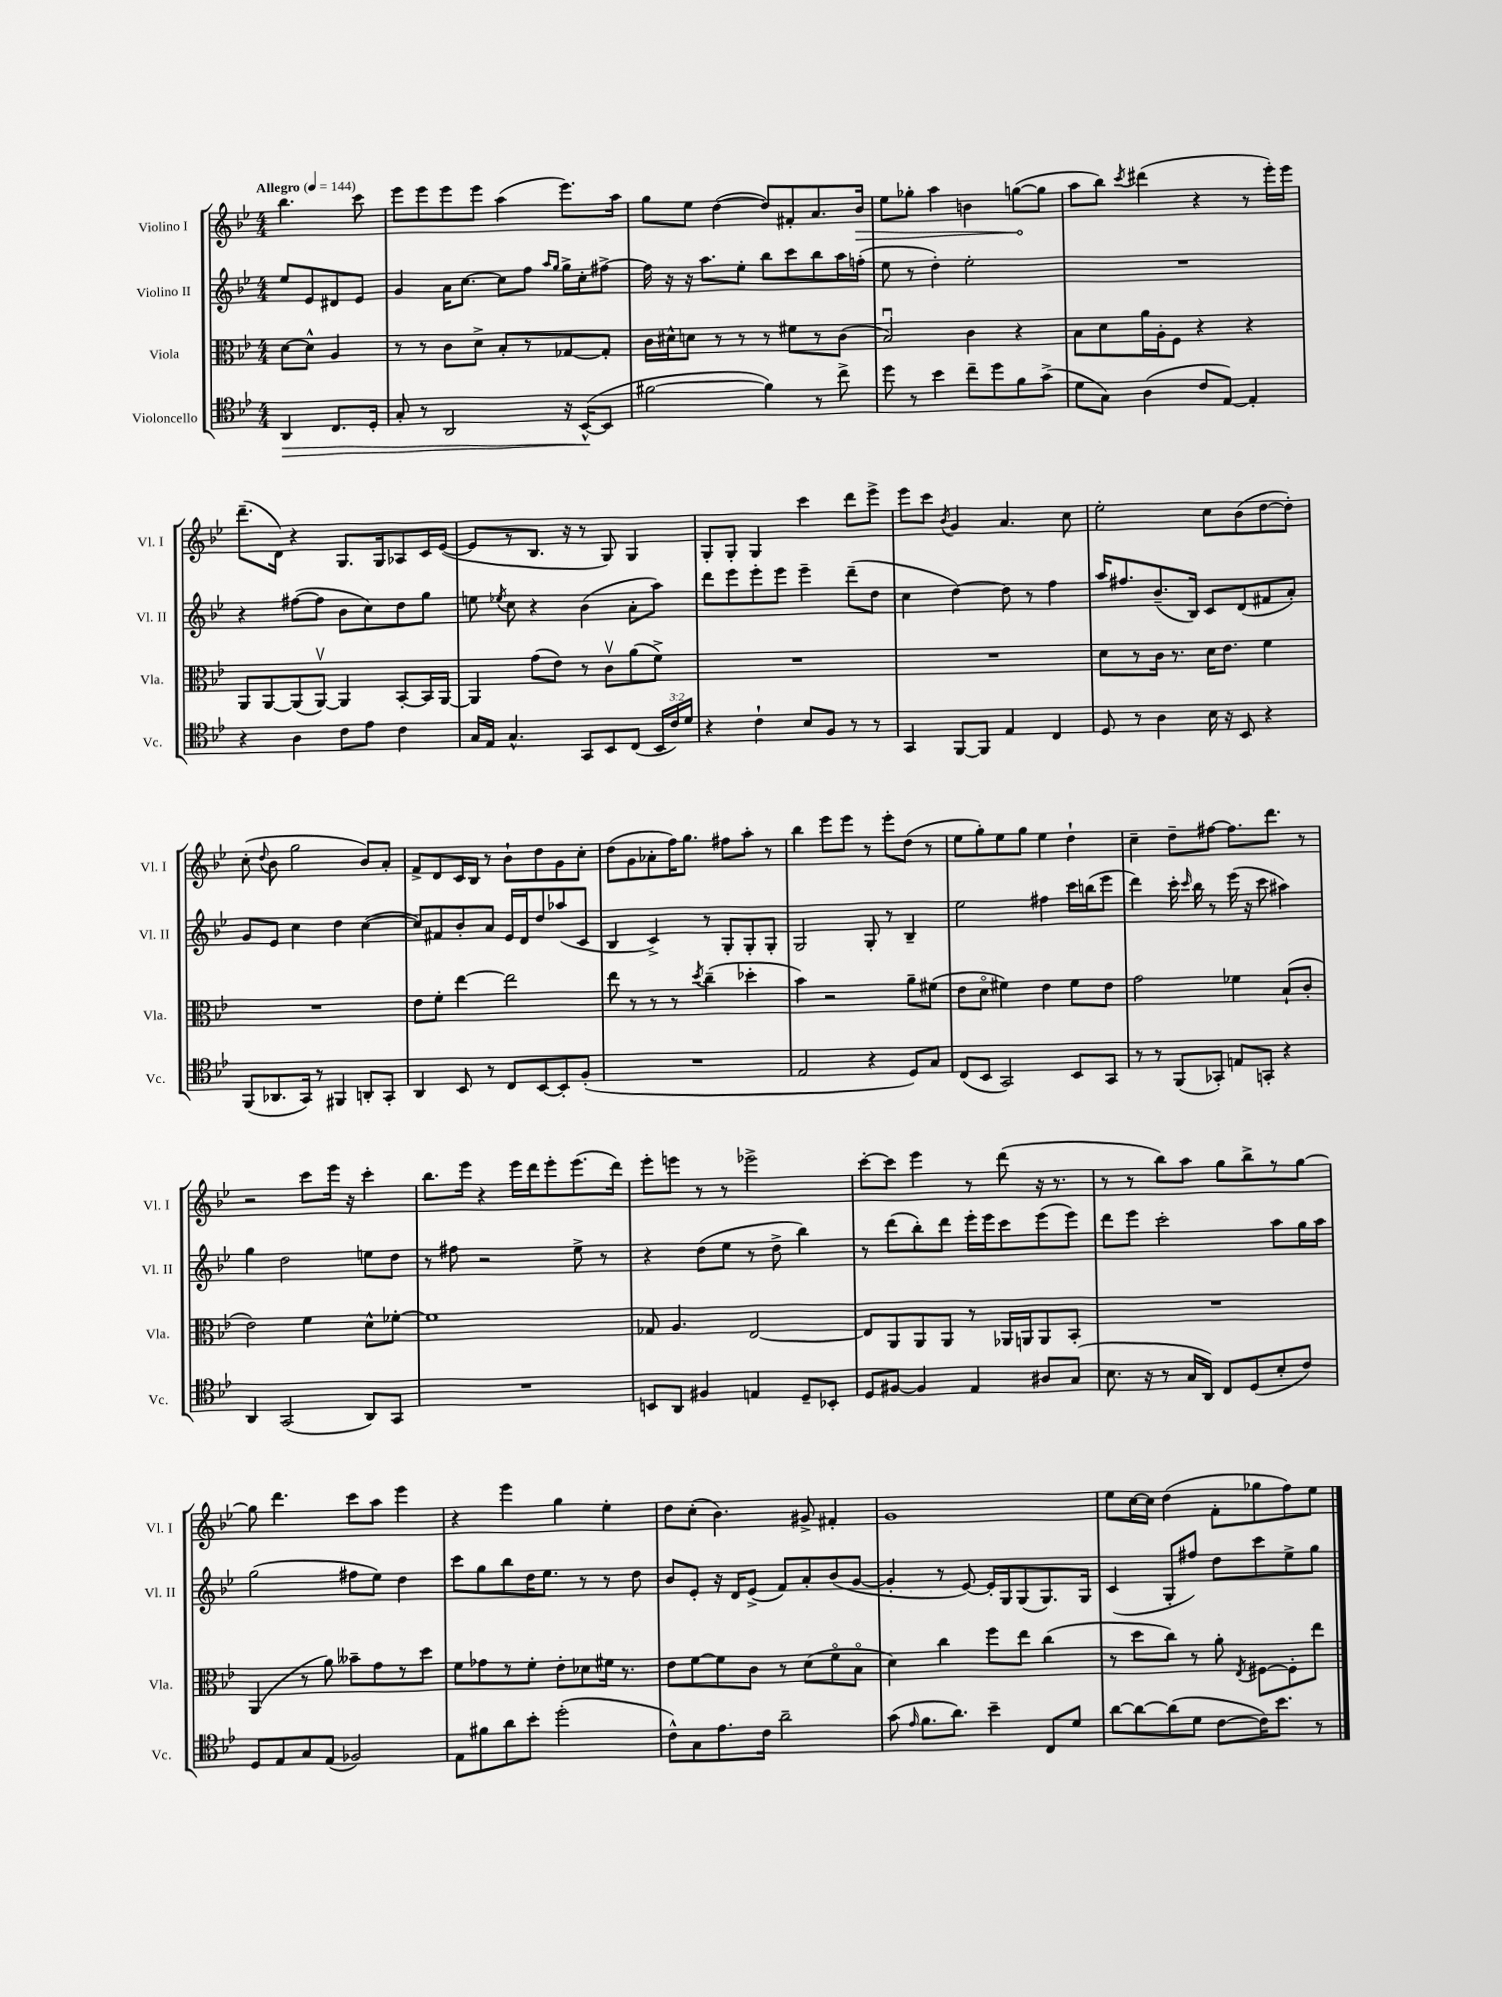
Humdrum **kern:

**kern	**kern	**kern	**kern
*staff4	*staff3	*staff2	*staff1
*clefC4	*clefC3	*clefG2	*clefG2
*k[b-e-]	*k[b-e-]	*k[b-e-]	*k[b-e-]
*M4/4	*M4/4	*M4/4	*M4/4
*MM144	*MM144	*MM144	*MM144
4AA/	[8d\L	8ee-/L	4.bb-\
.	8d^^\]J	8e-/	.
8.C/L	4A/	8d#/	.
.	.	8e-/J	8ccc\
16D'/Jk	.	.	.
=	=	=	=
8G'/	8r	4g/	8eee-\L
8r	8r	.	8eee-\
2AA/	8c\L	16a\LK	8eee-\
.	.	[8.cc\J	.
.	8d^\J	.	8eee-\J
.	8B-'/L	8cc\]L	(4aa\
.	8r	8ff\J	.
.	.	16qqaa/LL	.
.	.	16qqgg/JJ	.
16r	[8G-/	16gg^\LL	8.eee-\L)
([16BB-^^/LK	.	16cc'\J	.
8BB-/]J	8G-'/]J	[8ff#^\J	.
.	.	.	16aa\Jk
=	=	=	=
[2f#\	16c\LL	16ff#\]	8gg\L
.	16d#^^\J	16r	.
.	8d\J	16r	8ee-\J
.	.	8.aa\L	.
.	8r	.	([4dd\
.	8r	8ee-'\J	.
4f#\])	8r	8bb-\L	8dd/]L)
.	8f#\L	8ccc\	8f#'/
8r	8r	8bb-\	8.a/
8cc^\	(8c\J	16aa\L	.
.	.	(16ff'\JJ	16b-/Jk
=	=	=	=
8dd\	2B-u/)	8ee-\	8ee-\L
8r	.	8r	8gg-'\J
4b-\	.	4dd'\)	4aa\
8cc~\L	4c\	2ee-'\	4b\
8dd\	.	.	.
8f\	4r	.	([8gg\L
(8g^\J	.	.	8gg\]J
=	=	=	=
8d\L	8B-\L	1r	8aa\L
8G\J)	8d\	.	8bb-\J)
.	.	.	8qccc/
(4A\	16a\L	.	(4ddd#\
.	16A'\J	.	.
.	8F\J	.	.
8c/L	4r	.	4r
[8E-/J)	.	.	.
4E-'/]	4r	.	8r
.	.	.	16eee-'\LL)
.	.	.	16eee-\JJ
=	=	=	=
4r	8AA/L	4r	(8.ddd~\L
.	[8AA/	.	.
.	.	.	16d\Jk)
4A\	(8AA/]	([8ff#\L	4r
.	[8AAv/J)	8ff#\]J	.
8c\L	4AA/]	8b-\L	8.G/L
8e-\J	.	8cc\)	.
.	.	.	16G/k
4c\	[8BB-'/L	8dd\	8A-/
.	16BB-/]L	8gg\J	16c/L
.	[16AA/JJ	.	([16e-/JJ
=	=	=	=
16G/LL	4AA/]	8ee\	8e-/]L
16E-/JJ	.	.	.
.	.	8qee-/	.
4.G^^/	.	8cc\	8r
.	(8g\L	4r	8.B-/J
.	8e-\J)	.	.
.	.	.	16r
8GG/L	8r	(4b-\	8r
8BB-/	8cv\L	.	8G/)
(8C/J	(8a\	8a'\L	4G/
24BB-/LL	8f^\J)	8aa\J)	.
24c/)	.	.	.
24d/JJ	.	.	.
=	=	=	=
4r	1r	8ddd\L	8G'/L
.	.	8eee-\	8G'/J
4c`\	.	8eee-'\	4G/
.	.	8eee-\J	.
8B-/L	.	4eee-~\	4ccc\
8F/J	.	.	.
8r	.	(8ddd~\L	8ddd\L
8r	.	8dd\J	8eee-^\J
=	=	=	=
4GG/	1r	4cc\	8eee-\L
.	.	.	8ccc\J
.	.	.	8qb-/
[8FF/L	.	[4dd\)	4g/
8FF/]J	.	.	.
4E-/	.	8dd\]	4.a/
.	.	8r	.
4C/	.	4ff\	.
.	.	.	8cc\
=	=	=	=
8D/	8d\L	16aa/LK	2ee-'\
.	.	8.ff#/	.
8r	8r	.	.
4A\	16c\Jk	(8.b-~/	.
.	8.r	.	.
.	.	16B-/Jk)	.
16B-\	16d\LK	8c/L	8cc\L
16r	8.e-\J	.	.
8BB-/	.	(8d/	(8b-\
4r	4f\	8f#/	[8dd\
.	.	8a'/J)	8dd'\]J)
=	=	=	=
(8FF/L	1r	8g/L	(8cc'\
.	.	.	8qqdd/
8.AA-/	.	8e-/J	8b-\
.	.	4cc\	2gg\
16GG/Jk)	.	.	.
8r	.	.	.
4FF#/	.	4dd\	.
8AA'/L	.	([4cc\	8b-/L)
8GG'/J	.	.	8a'/J
=	=	=	=
4AA/	8e-\L	8cc/]L)	8f^/L
.	8f'\J	8f#/	8d/
8BB-/	[4ee-\	8b-'/	16c/L
.	.	.	16B-/JJ
8r	.	8a/J	8r
8C/L	2ee-\]	16e-/LL	8b-`\L
.	.	16d/J	.
[8BB-/	.	8dd/	8dd\
8BB-'/]	.	(8aa-/	8g\
(8F'/J	.	8c/J	8cc'\J
=	=	=	=
1r	8ee-\	4B-/	(8dd\L
.	8r	.	8g\
.	8r	4c^/)	8a-'\
.	8r	.	16ff\K)
.	.	.	8.gg\J
.	8qdd/	.	.
.	(4cc~\	8r	.
.	.	8G'/L	8ff#\L
.	4dd-'\	8G'/	8aa'\J
.	.	8G'/J	8r
=	=	=	=
2E-/	4b-\)	2G/	4bb-\
.	2r	.	8eee-\L
.	.	.	8eee-\J
4r	.	8G'/	8r
.	.	8r	8eee-'\L
8D/L)	8a~\L	4B-~/	(8dd\J
8G/J	(8f#\J	.	8r
=	=	=	=
(8C/L	8e-\L	2ee-\	8ee-\L
8BB-/J	8do\J	.	8gg'\)
2GG/)	4f#\)	.	8ee-\
.	.	.	8gg\J
.	4e-\	4ff#\	4ee-\
8BB-/L	8f#\L	16ccc\LL	4dd`\
.	.	(16bb\J	.
8GG/J	8e-\J	8eee-\J	.
=	=	=	=
8r	2g\	4ddd\)	4cc~\
8r	.	.	.
(8FF/L	.	16ccc'\	8dd~\L
.	.	16qqccc/	.
.	.	16bb-\	.
8GG-'/J)	.	8r	[8ff#\J
8E/L	4f-\	(16eee-\	8.ff#\]L
.	.	16r	.
8GG'/J	.	8ccc\	.
.	.	.	8.ddd\J
4r	(8B-`/L	4aa#\)	.
.	8c'/J	.	8r
=	=	=	=
4AA/	2e-\)	4gg\	2r
(2GG/	.	2dd\	.
.	4f\	.	8ccc\L
.	.	.	16eee-\Jk
.	.	.	16r
8AA/L)	8d^^\L	8ee\L	4ccc'\
8GG/J	[8f-'\J	8dd\J	.
=	=	=	=
1r	1f-]	8r	8.bb-\L
.	.	8ff#\	.
.	.	.	16eee-\Jk
.	.	2r	4r
.	.	.	16eee-\LL
.	.	.	16ddd\J
.	.	.	8eee-'\
.	.	8ee-^\	(8.eee-\
.	.	8r	.
.	.	.	16ddd\Jk)
=	=	=	=
8BB/L	8G-/	4r	8eee-'\L
8AA/J	4.A/	.	8eee\J
4F#/	.	(8dd\L	8r
.	.	8ee-\J	8r
4E/	[2E-/	8r	2eee-^\
.	.	8dd^\	.
8D~/L	.	4bb-\)	.
8BB-'/J	.	.	.
=	=	=	=
8D/L	8E-/]L	8r	[8ccc'\L
[8F#/J	8AA/	(8ddd\L	8ccc\]J
4F#/]	8AA/	8bb-'\)	4eee-\
.	8AA/J	8ddd\J	.
4E-/	8r	16eee-'\LL	8r
.	.	16eee-\J	.
.	16AA-/LL	8ccc\	(8ddd\
.	16AA/J	.	.
8A#/L	8AA/	(8eee-\	16r
.	.	.	8.r
(8G/J	8BB-'/J	8eee-\J)	.
=	=	=	=
8.B-\	1r	8ddd\L	8r
.	.	8eee-\J	8r
16r	.	.	.
8r	.	2ccc'\	8bb-\L)
16G/LL	.	.	8aa\J
16AA/JJ)	.	.	.
8C/L	.	.	8gg\L
(8D/	.	.	8bb-^\
8B-'/	.	8aa\L	8r
8c/J)	.	16gg\L	[8gg\J
.	.	16aa\JJ	.
=	=	=	=
8D/L	(4AA/	(2gg\	8gg\]
8E-/	.	.	4.ddd\
8G/	8r	.	.
(8E-/J	8a\)	.	.
2F-/)	8b--~\L	8ff#\L	8ccc\L
.	8g\	8ee-\J)	8aa\J
.	8r	4dd\	4eee-\
.	8dd\J	.	.
=	=	=	=
8E-\L	8f\L	8ccc\L	4r
8f#\	8g-\	8gg\	.
8a\	8r	8bb-\	4eee-\
8b-'\J	8f'\J	16dd\K	.
.	.	8.ee-\J	.
(2dd'\	8e-'\L	.	4gg\
.	8d-\	8r	.
.	16f#\Jk	8r	4ee-'\
.	8.r	.	.
.	.	8dd\	.
=	=	=	=
8c^^\L)	8e-\L	8b-/L	8dd\L
8G\	[8f\	8e-'/J	(8cc'\J
8.e-\	8f\]	16r	4.b-\)
.	.	16d/LK	.
.	8c\J	(8e-^/J	.
16c\Jk	.	.	.
2a~\	8r	8f/L)	.
.	(8d\L	8a'/	8g#^/
.	8fo\	(8b-/	4f#'/
.	8B-o\J	[8g/J	.
=	=	=	=
(8g\	4d\)	4g'/]	1g
16qqe-/	.	.	.
8.f\L	.	.	.
.	4cc\	8r	.
8.a\J)	.	.	.
.	.	[8e-/)	.
4b-~\	8ff\L	16e-'/]LL	.
.	.	16G/J	.
.	8ee-\J	(8G/	.
8C/L	(4cc\	8.G/)	.
8d/J	.	.	.
.	.	16G/Jk	.
=	=	=	=
[8a\L	8r	(4c/	8ee-\L
8a\_	8dd\L	.	[16cc\L
.	.	.	16cc\]JJ
(8a\]	8cc\J)	8G'/L	(4dd\
8d\J	8r	8ff#/J)	.
[8c\L	8a'\	8dd\L	8f'\L
.	8qE-/	.	.
16c\]K)	[8F#\L	8ccc\	8gg-\
8.b-\J	.	.	.
.	8F#'\]	8ee-^\	8ff\)
8r	8ee-\J	8gg\J	8ee-\J
==	==	==	==
*-	*-	*-	*-
